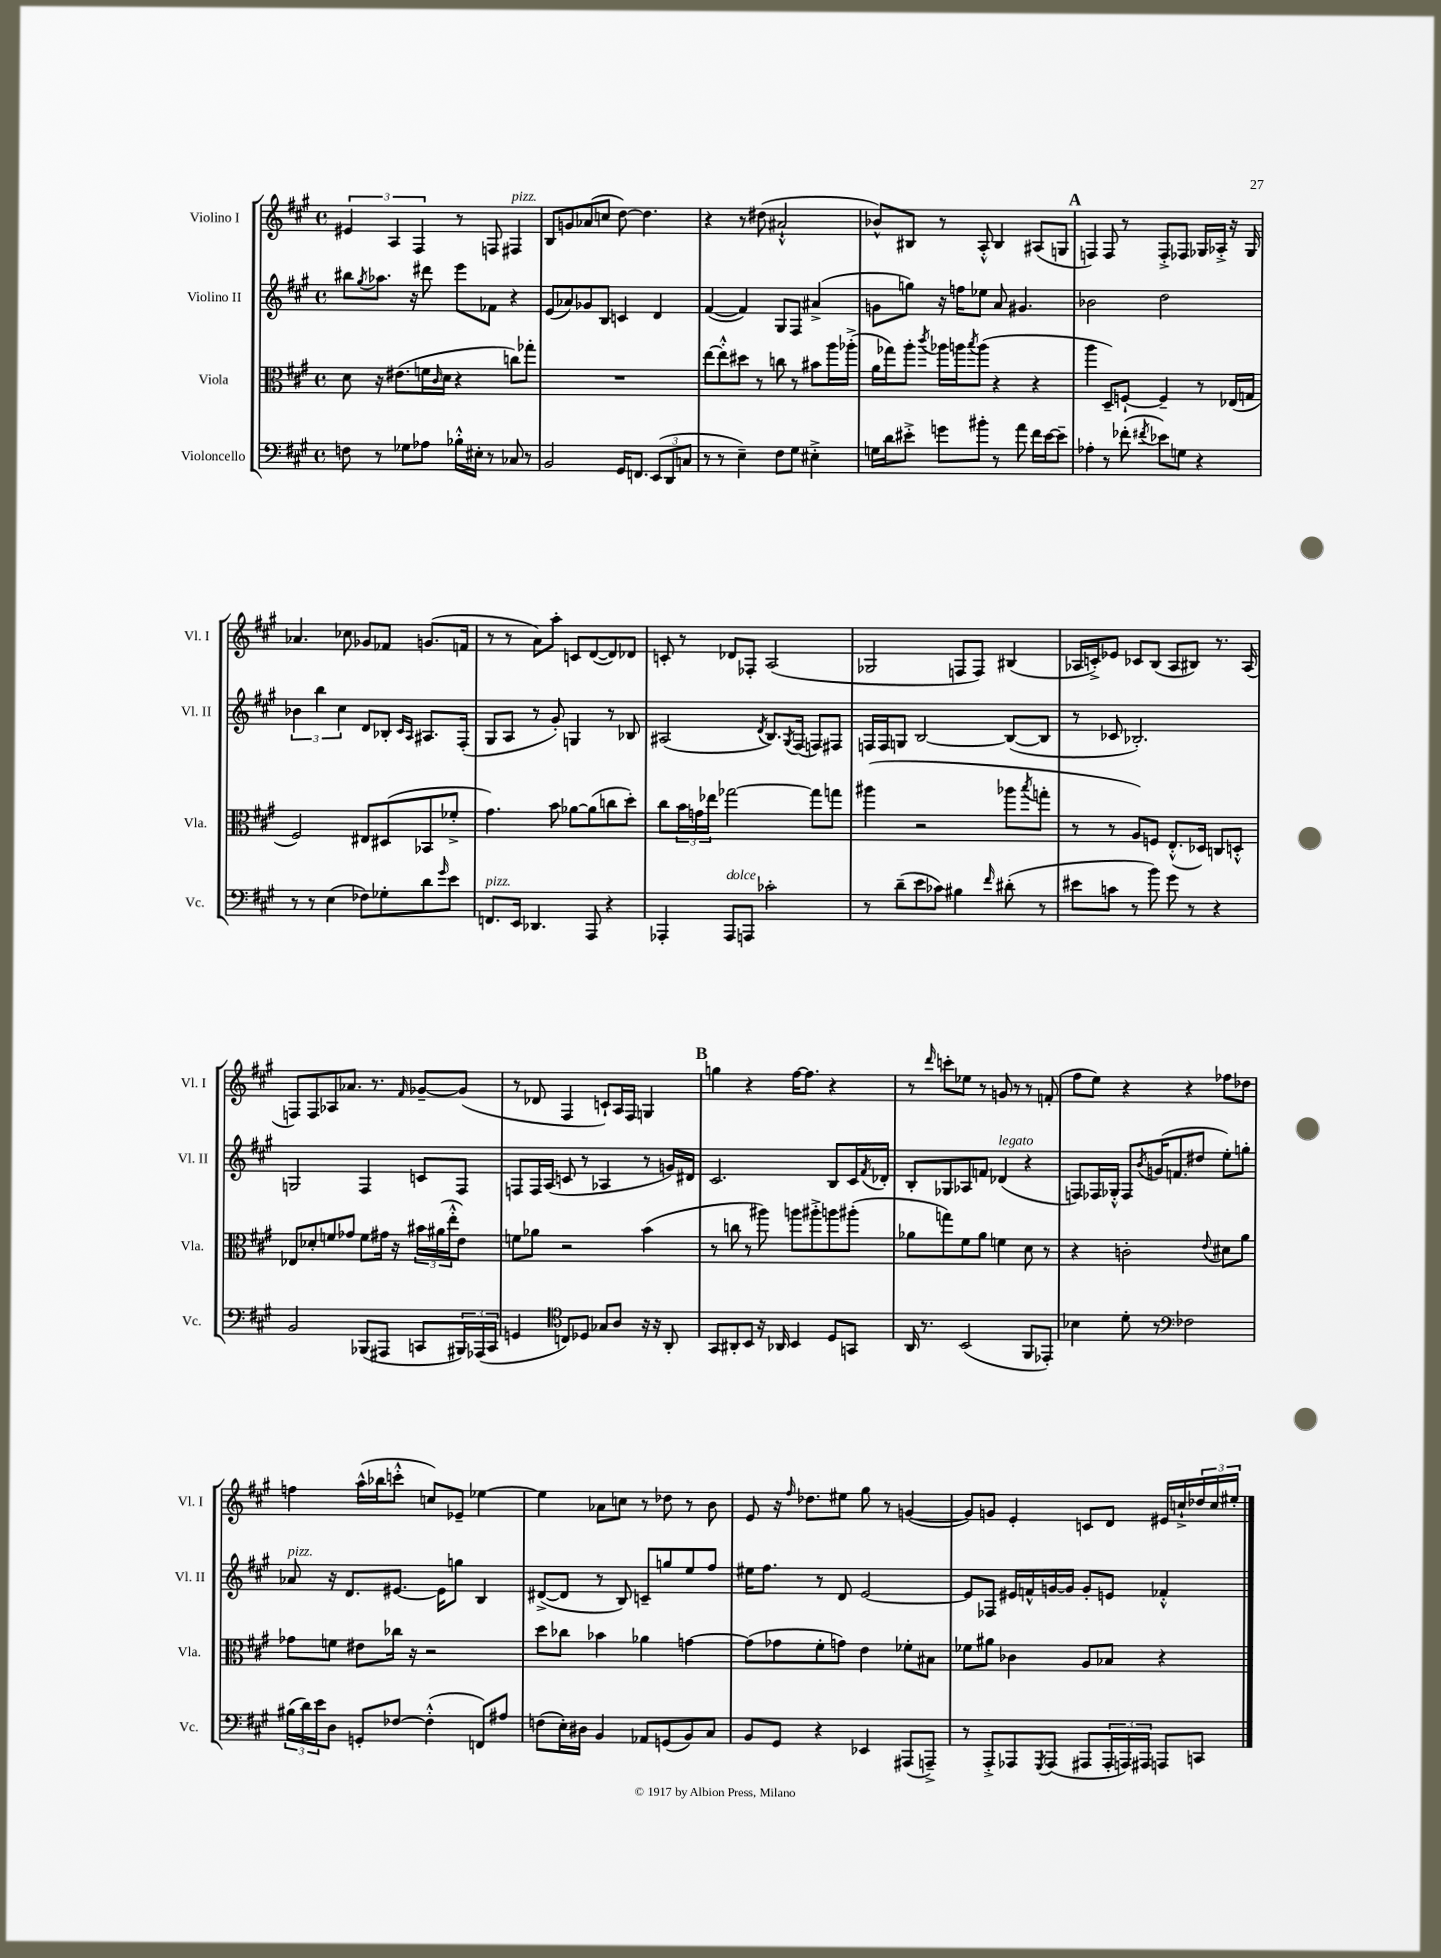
<<
\new StaffGroup <<
\new Staff = "s0" \with { instrumentName = "Violino I" shortInstrumentName = "Vl. I" } {
    \clef treble \key a \major \defaultTimeSignature \time 4/4
    \tuplet 3/2 { eis'4 a4 fis4 } r8 f8 fis4^\markup { \italic "pizz." } |
    b8 g'8 aes'8( c''8 d''8~) d''4. |
    r4 r8 dis''8( ais'2-!-^ |
    bes'8-^) bis8 r8 a8-.-^ bis4 ais8( g8 |
    \mark \markup { \bold "A" } f4) f8 r8 f8-.-> fes8 ges16 aes16-.-> r16 ges16 |
    aes'4. ces''8 ges'8 fes'8 g'8.( f'16 |
    r8 r8 a'8) a''8-. c'8 d'8~( d'8) des'8 |
    c'8-. r8 des'8 fes8-. a2( |
    ges2 f8 f8) bis4( |
    aes16 c'16-.->) ees'8 ces'8 b8( aes8 bis8) r8. aes16( |
    f8) f8 aes8 aes'8. r8. \grace { fis'16 } ges'8~-- ges'8( |
    r8 des'8 fis4 c'8-!) a16 fis16 g4 |
    \mark \markup { \bold "B" } g''4 r4 fis''16~ fis''8. r4 |
    r8 \grace { d'''16 } c'''8-. ees''8 r8 g'8 r8 r8 f'8-.( |
    fis''8 e''8) r4 r4 fes''8 des''8 |
    f''4 a''16-^( bes''16 c'''8-.-^ c''8) ees'8-- ees''4~ |
    ees''4 aes'8 c''8 r8 des''8 r8 b'8 |
    e'8 r16 \grace { fis''16 } des''8. eis''8 gis''8 r8 g'4~( |
    g'8) g'8 e'4-. c'8 d'8 eis'16 c''16-!-> \tuplet 3/2 { des''16 c''16 eis''16-. } \bar "|." |
}
\new Staff = "s1" \with { instrumentName = "Violino II" shortInstrumentName = "Vl. II" } {
    \clef treble \key a \major \defaultTimeSignature \time 4/4
    bis''8 \acciaccatura { gis''8 } aes''8. r16 dis'''8 e'''8 fes'8 r4 |
    e'8( aes'8) ges'8 b8 c'4 d'4 |
    fis'4~( fis'4) gis8 fis8 ais'4->( |
    g'8 g''8) r16 f''16 ees''8 a'8 gis'4. |
    \mark \markup { \bold "A" } bes'2 d''2 |
    \tuplet 3/2 { bes'4 b''4 cis''4 } d'8 bes8-. \grace { cis'16 a16 } ais8. fis16-.( |
    gis8 a8 r8 gis'8-.) g4 r8 bes8 |
    ais2( \acciaccatura { d'8 } b8.) \acciaccatura { gis8 } fis16( f8) fis8 |
    f16 f16 g8 b2~ b8~( b8 |
    r8 ces'8 bes2.-.) |
    g2 fis4 c'8 fis8 |
    f8 f16 a16( c'8 r8 aes4 r8 g'16) dis'16 |
    \mark \markup { \bold "B" } cis'2. b8 cis'16 \acciaccatura { fis'8 } des'16-. |
    b8-. ges8 aes8 f'8 des'4^\markup { \italic "legato" }( r4 |
    f8) fes16 ges16-.-^ fes8 \acciaccatura { b'8 } g'16( f'8. dis''8 e''8-.) g''8-. |
    aes'8^\markup { \italic "pizz." } r16 d'8. eis'8.~ eis'16 g''8 b4 |
    dis'8~->( dis'8 r8 b8) c'8-- g''8 e''8 fis''8 |
    eis''16 fis''8. r8 d'8 e'2~ |
    e'8 fes8 eis'16 f'16-^ g'16~ g'16 g'8-. e'8 fes'4-.-^ \bar "|." |
}
\new Staff = "s2" \with { instrumentName = "Viola" shortInstrumentName = "Vla." } {
    \clef alto \key a \major \defaultTimeSignature \time 4/4
    d'8 r16 eis'8.( f'16 \grace { cis'16 } d'16 r4 c''8) ges''8-. |
    R1 |
    e''8~ e''8-.-^ dis''8 r8 c''8 r8 bis'8 a''16 aes''16-.->( |
    a'16 ges''16) a''8-. \acciaccatura { cis'''8 } aes''16 a''16 \acciaccatura { b''8 } a''8( r4 r4 |
    \mark \markup { \bold "A" } a''4 d8--) f8~-! f4-- r8 ees16( g16 |
    fis2) eis8 dis8( bes,8 fes'8-.-> |
    gis'4.) b'8 aes'8~ aes'8( c''8 d''8-.) |
    cis''8 \tuplet 3/2 { b'16 g'16 ees''16 } ges''2~ ges''8 g''8 |
    ais''4( r2 aes''8 \acciaccatura { b''8 } g''8-. |
    r8 r8 a8) f8 e8.-.-^( des16) c8 d8-.-^ |
    ees8 des'8-. f'8 ges'8 f'8 gis'16 r16 \tuplet 3/2 { bis'16 ais'16( e''16-.-^ } e'8) |
    f'8 aes'8 r2 b'4( |
    \mark \markup { \bold "B" } r8 c''8 r8 ais''8) a''8 ais''8-.-> a''8 ais''8-.( |
    aes'8 g''8) fis'8 aes'8 f'4 d'8 r8 |
    r4 c'2-. \appoggiatura { e'8 } dis'8 a'8 |
    ges'8 f'8 eis'8 ces''16 r16 r2 |
    d''8 ces''8 bes'4 aes'4 g'4~ |
    g'8( ges'8 fis'8-. g'8) e'4 fes'8-. bis8 |
    fes'8 ais'8 ces'4 a8 bes8 r4 \bar "|." |
}
\new Staff = "s3" \with { instrumentName = "Violoncello" shortInstrumentName = "Vc." } {
    \clef bass \key a \major \defaultTimeSignature \time 4/4
    f8 r8 ges8 aes8 bes16-.-^ eis16-. r8 ces8 r8 |
    b,2 gis,16 f,8. \tuplet 3/2 { e,8( d,8 c8 } |
    r8 r8 e4--) fis8 gis8 eis4-.-> |
    g16 d'16 eis'8-.-> g'8 bis'8-. r8 a'8 fis'16 eis'16~ eis'8-- |
    \mark \markup { \bold "A" } aes4-. r8 fes'8-.( \acciaccatura { fis'8 } ees'8) g8 r4 |
    r8 r8 e4( fes8) ges8-. d'8 \grace { gis'16 } e'8 |
    f,8.^\markup { \italic "pizz." } e,16 des,4. a,,8 r4 |
    aes,,4-. aes,,8^\markup { \italic "dolce" } a,,8 ces'2-. |
    r8 d'8--( e'8 ces'8) bis4 \grace { fis'16 } dis'8-.( r8 |
    eis'8 c'8 r8 b'8) gis'8 r8 r4 |
    b,2 bes,,8( ais,,8 c,8 \tuplet 3/2 { bis,,16) aes,,16( c,16 } |
    g,4 \clef tenor c8) des8 ges8 a8 r16 r16 a,8-. |
    \mark \markup { \bold "B" } gis,8 ais,8-. b,8 r16 aes,16 b,4 d8 g,8 |
    a,16 r8. b,2( fis,8 ees,8-.) |
    bes4 d'8-. r8 \clef bass fes2 |
    \tuplet 3/2 { bis16( d'16) e'16 } d8 g,8-. fes8~ fes4-.-^( f,8) ais8 |
    f8( e16-.) dis16 b,4 aes,8 g,8( b,8) cis8 |
    b,8 gis,8 r4 ees,4 ais,,8( a,,8--->) |
    r8 a,,8-.-> aes,,8 \acciaccatura { gis,,8 } aes,,8( ais,,8 \tuplet 3/2 { ais,,16-. a,,16) ais,,16 } a,,8 c,8 \bar "|." |
}
>>
>>
\layout { \context { \Score \remove "Bar_number_engraver" } }
